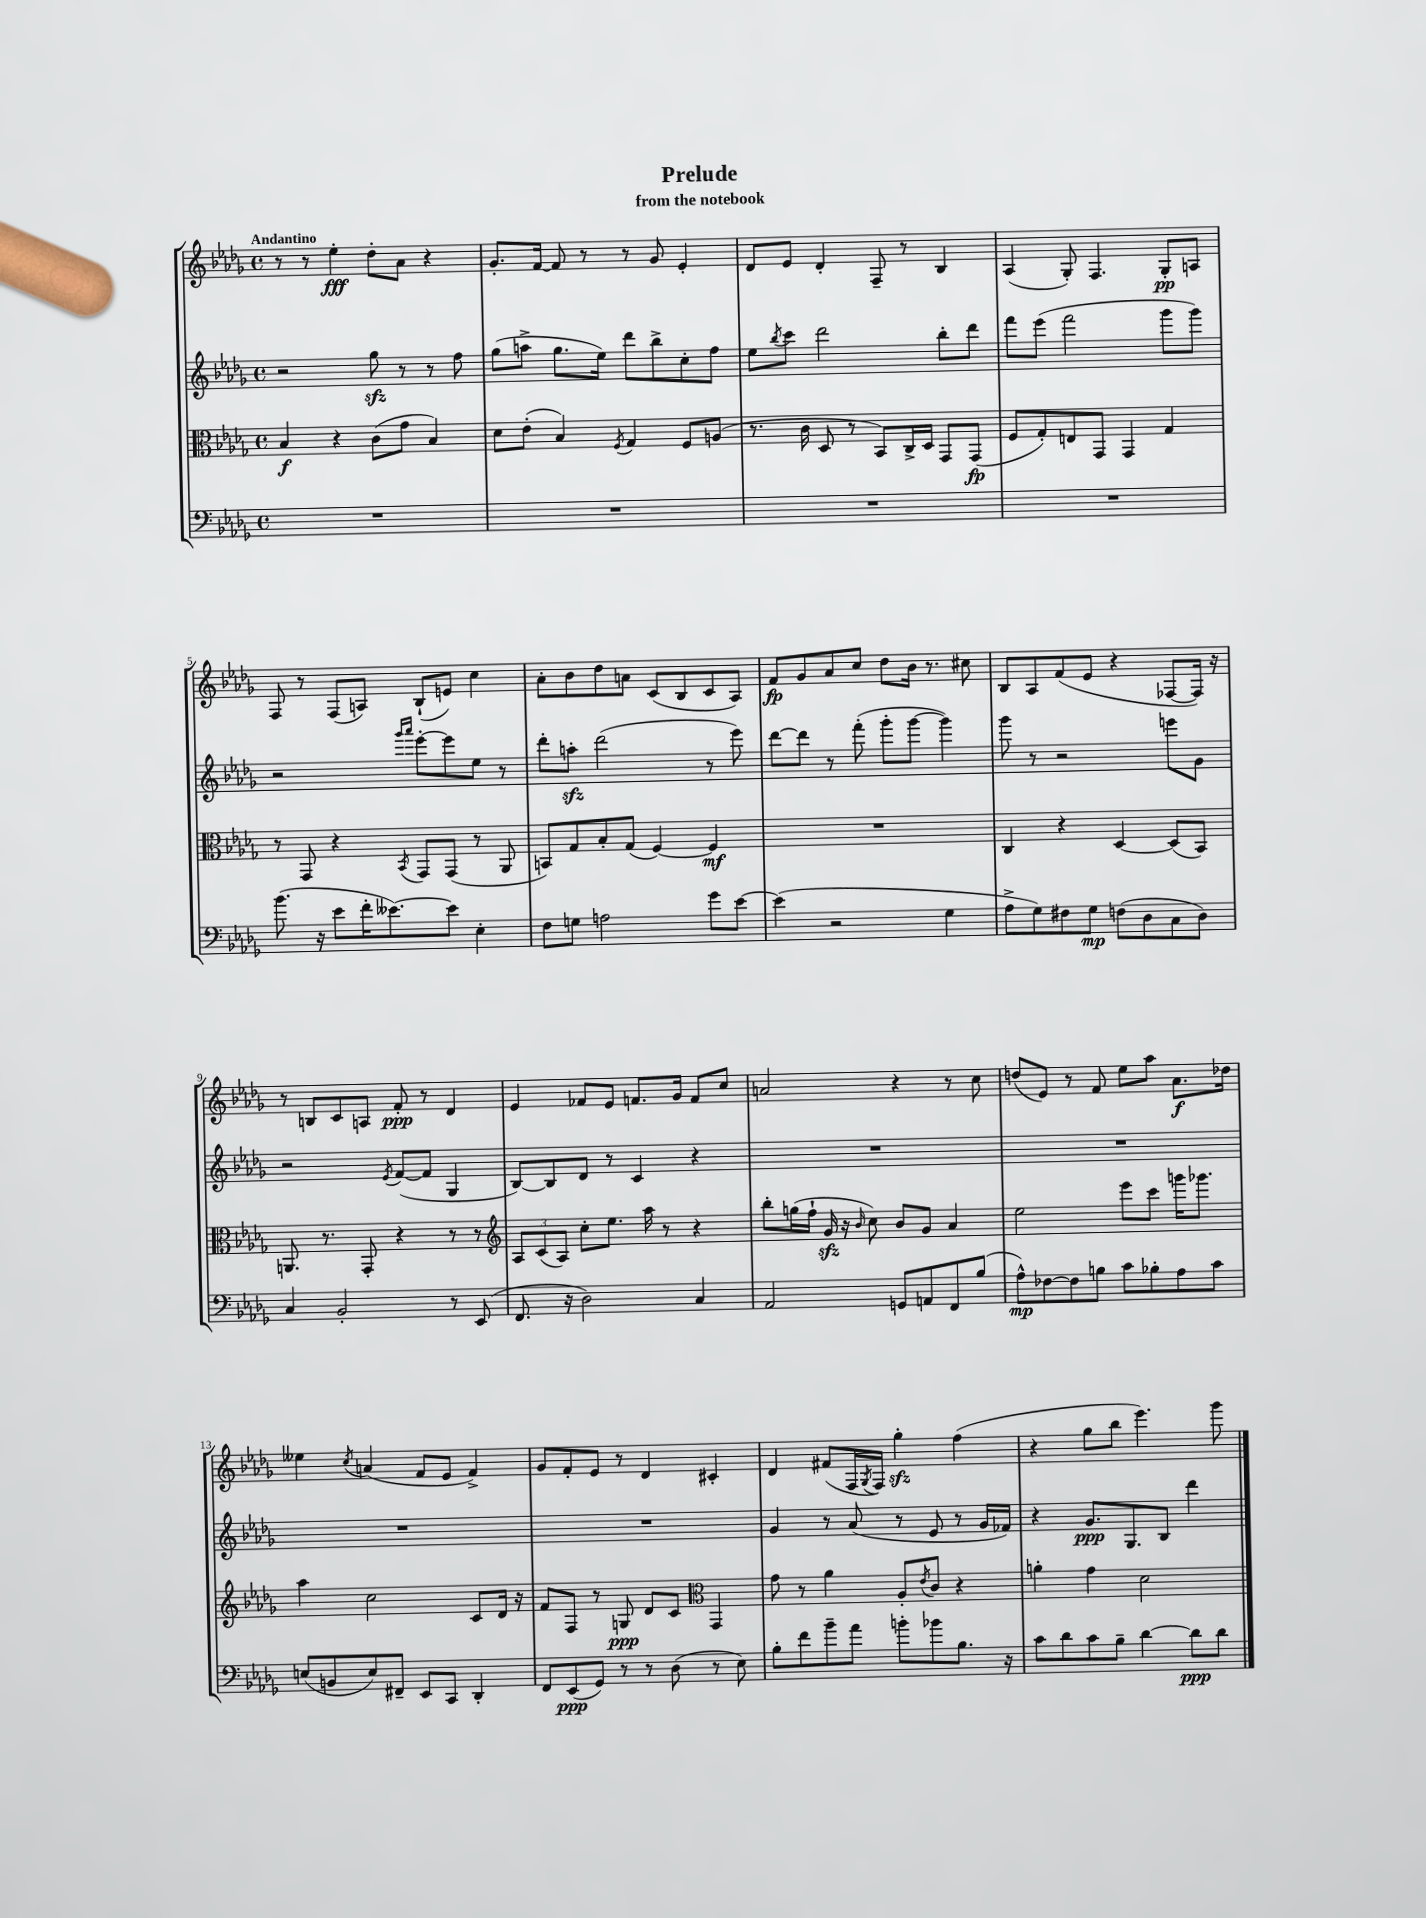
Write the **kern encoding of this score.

**kern	**kern	**kern	**kern
*staff4	*staff3	*staff2	*staff1
*clefF4	*clefC3	*clefG2	*clefG2
*k[b-e-a-d-g-]	*k[b-e-a-d-g-]	*k[b-e-a-d-g-]	*k[b-e-a-d-g-]
*M4/4	*M4/4	*M4/4	*M4/4
*met(c)	*met(c)	*met(c)	*met(c)
1r	4B-	2r	8r
.	.	.	8r
.	4r	.	4ee-'
.	(8c	8gg-	8dd-'
.	8g-	8r	8a-
.	4B-)	8r	4r
.	.	8ff	.
=	=	=	=
1r	8d-	(8gg-	8.g-'
.	(8e-'	8aa^	.
.	.	.	[16f
.	4B-)	8.gg-	8f]
.	.	.	8r
.	.	16ee-)	.
.	8qF	.	.
.	4G-	8ddd-	8r
.	.	8bb-^	8g-
.	8F	8cc'	4e-'
.	(8A	8ff	.
=	=	=	=
1r	8.r	8ee-	8d-
.	.	8qbb-	.
.	.	8ccc	8e-
.	16c	.	.
.	8D-	2ddd-	4d-'
.	8r	.	.
.	8BB-)	.	8F~
.	16C^	.	8r
.	16D-	.	.
.	8GG-	8bb-'	4B-
.	(8GG-	8ddd-	.
=	=	=	=
1r	8F	8fff	(4A-
.	8G-')	(8eee-	.
.	8E	2fff	8G-')
.	8GG-	.	4.F
.	4GG-	.	.
.	4G-	8ggg-	8G-'
.	.	8ggg-)	8A
=	=	=	=
(8.b-	8r	2r	8F
.	8GG-	.	8r
16r	.	.	.
8e-	4r	.	(8F
16f'	.	.	8A)
[8.e--)	.	.	.
.	.	16qqggg-	.
.	8qBB-	16qqaaa-	.
.	8GG-	[8eee-'	(8B-`
8e--]	(8GG-	8eee-]	8e)
4E-'	8r	8ee-	4cc
.	8AA-	8r	.
=	=	=	=
8F	8BB)	8ddd-'	8a-'
8G	8G-	8aa'	8b-
2A	8B-'	(2ddd-	8dd-
.	(8G-	.	8a
.	[4F)	.	(8c
.	.	.	8B-
8g-	4F]	8r	8c
[8e-	.	8eee-)	8A-)
=	=	=	=
(4e-]	1r	[8ddd-	8f
.	.	8ddd-]	8g-
2r	.	8r	8a-
.	.	(8fff'	8cc
.	.	8ggg-'	8dd-
.	.	[8ggg-	16b-
.	.	.	8.r
4G-	.	4ggg-])	.
.	.	.	8cc#
=	=	=	=
8A-^	4C	8ggg-	8B-
8G-)	.	8r	8A-
8F#	4r	2r	(8f
8G-	.	.	8e-
(8F	[4D-	.	4r
8D-	.	.	.
8C	(8D-]	8eee	[8F-
8D-)	8BB-)	8g-	16F-])
.	.	.	16r
=	=	=	=
4C	8.AA	2r	8r
.	.	.	8B
.	8.r	.	.
2BB-'	.	.	8c
.	8GG-'	.	8A
.	.	8qe-	.
.	4r	([8f	8f'
.	.	8f]	8r
8r	8r	4G-	4d-
(8EE-	8r	.	.
=	=	=	=
*	*clefG2	*	*
8.FF	12A-	[8B-)	4e-
.	(12c	.	.
.	.	8B-]	.
.	12A-)	.	.
16r	.	.	.
2D-)	8cc'	8d-	8f-
.	8.ee-	8r	8e-
.	.	4c	8.f
.	16aa-	.	.
.	8r	.	.
.	.	.	16g-
4C	4r	4r	8f
.	.	.	8cc
=	=	=	=
2AA-	8bb-'	1r	2a
.	(16gg	.	.
.	16ff`	.	.
.	16g-	.	.
.	16r	.	.
.	16qqb-	.	.
.	8cc)	.	.
8GG	8b-	.	4r
8AA	8g-	.	.
8FF	4a-	.	8r
(8B-	.	.	8cc
=	=	=	=
8A-^^)	2ee-	1r	(8dd
[8F-	.	.	8e-)
8F-]	.	.	8r
8B	.	.	8f
8c	8eee-	.	8ee-
8B-'	8ccc	.	8aa-
8A-	16ggg	.	8.a-
.	8.ggg-	.	.
8c	.	.	.
.	.	.	16dd-
=	=	=	=
(8E	4aa-	1r	4ee--
8BB	.	.	.
.	.	.	8qcc
8E)	2cc	.	(4a
8FF#~	.	.	.
8EE-	.	.	8f
8CC	.	.	8e-
4DD-'	8c	.	4f^)
.	16d-	.	.
.	16r	.	.
=	=	=	=
8FF	8f	1r	8g-
(8EE-	8F	.	8f'
8GG-)	8r	.	8e-
8r	8G	.	8r
8r	8d-	.	4d-
(8D-	8c	.	.
*	*clefC3	*	*
8r	4GG-	.	4c#'
8E-)	.	.	.
=	=	=	=
8B-'	8g-	4g-	4d-
8f	8r	.	.
8b-~	4a-	8r	(8f#
8a-	.	(8a-	16F
.	.	.	8qG-
.	.	.	16F)
8b'	8A-'	8r	4gg-'
.	8qe-	.	.
8b-	8c	8e-	.
8.B-	4r	8r	(4ff
.	.	16g-	.
16r	.	16f-)	.
=	=	=	=
8c	4a'	4r	4r
8d-	.	.	.
8c	4g-	8.g-	8gg-
8B-~	.	.	8bb-
.	.	8.G-	.
[4d-	2d-	.	4.eee-)
.	.	8B-	.
8d-]	.	4ddd-	.
8d-	.	.	8ggg-
==	==	==	==
*-	*-	*-	*-
